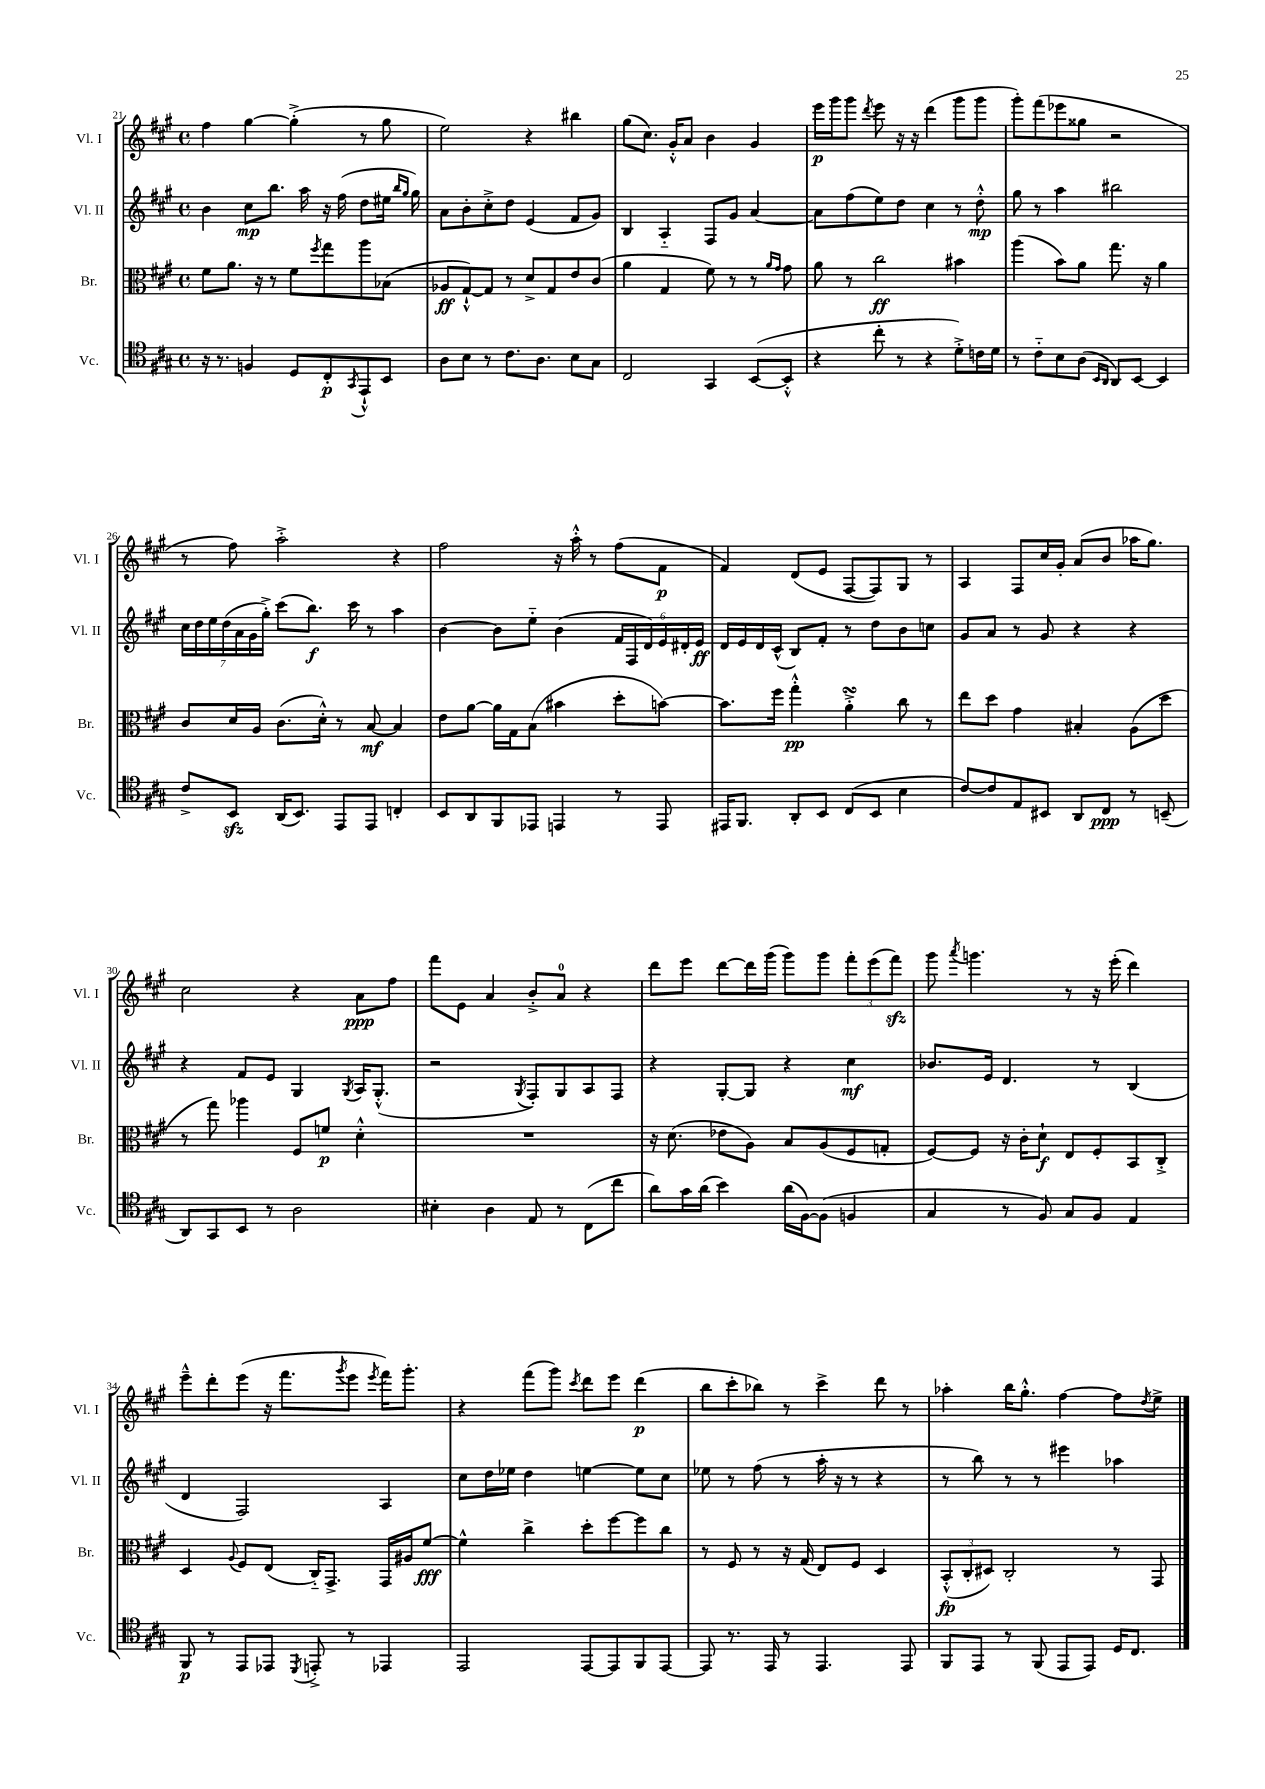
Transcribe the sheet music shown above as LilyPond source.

<<
\new StaffGroup <<
\new Staff = "s0" \with { instrumentName = "Vl. I" shortInstrumentName = "Vl. I" } {
    \clef treble \key a \major \defaultTimeSignature \time 4/4
    fis''4 gis''4~ gis''4-.->( r8 gis''8 |
    e''2) r4 bis''4 |
    gis''8( cis''8.) gis'16-.-^ a'8 b'4 gis'4 |
    e'''16\p gis'''16 gis'''8 \acciaccatura { d'''8 } e'''8 r16 r16 d'''4( gis'''8 gis'''8 |
    gis'''8-.) fis'''8( ees'''8 gisis''8 r2 |
    r8 fis''8) a''2-.-> r4 |
    fis''2 r16 a''16-.-^ r8 fis''8( fis'8\p |
    fis'4) d'8( e'8 fis8~ fis8) gis8 r8 |
    a4 fis8 cis''16 gis'16-. a'8( b'8 aes''16 gis''8.) |
    cis''2 r4 a'8\ppp fis''8 |
    fis'''8 e'8 a'4 b'8-.-> a'8-0 r4 |
    d'''8 e'''8 d'''8~ d'''16 gis'''16( gis'''8) gis'''8 \tuplet 3/2 { fis'''8-. e'''8( fis'''8\sfz) } |
    gis'''8 \acciaccatura { a'''8 } g'''4. r8 r16 e'''16-.( d'''4) |
    e'''8---^ d'''8-. e'''8( r16 fis'''8. \acciaccatura { gis'''8 } e'''8 \acciaccatura { e'''8 } fis'''16) gis'''8.-. |
    r4 fis'''8( gis'''8) \acciaccatura { cis'''8 } d'''8 e'''8 d'''4\p( |
    b''8 cis'''8-. bes''8) r8 cis'''4-> d'''8 r8 |
    aes''4-. b''16 gis''8.-.-^ fis''4~ fis''8 \acciaccatura { d''8 } e''8-> \bar "|." |
}
\new Staff = "s1" \with { instrumentName = "Vl. II" shortInstrumentName = "Vl. II" } {
    \clef treble \key a \major \defaultTimeSignature \time 4/4
    b'4 cis''8\mp b''8. a''16 r16 fis''16( d''8 eis''16 \grace { b''16 gis''16 } gis''16) |
    a'8 b'8-. cis''8-.-> d''8 e'4( fis'8 gis'8) |
    b4 a4-_ fis8 gis'8 a'4~ |
    a'8 fis''8( e''8) d''8 cis''4 r8 d''8-.-^\mp |
    gis''8 r8 a''4 bis''2 |
    \tuplet 7/4 { cis''16 d''16 e''16 d''16( a'16 gis'16 gis''16-.->) } cis'''8( b''8.\f) cis'''16 r8 a''4 |
    b'4~ b'8 e''8-_ b'4( \tuplet 6/4 { fis'16 fis16 d'16) e'16 dis'16-. e'16\ff } |
    d'16 e'16 d'16 cis'16-^( b8) fis'8-. r8 d''8 b'8 c''8 |
    gis'8 a'8 r8 gis'8 r4 r4 |
    r4 fis'8 e'8 gis4 \acciaccatura { gis8 } a16 gis8.-.-^( |
    r2 \acciaccatura { gis8 } fis8-.) gis8 a8 fis8 |
    r4 gis8~-. gis8 r4 cis''4\mf |
    bes'8. e'16 d'4. r8 b4( |
    d'4 fis2) a4 |
    cis''8 d''16 ees''16 d''4 e''4~ e''8 cis''8 |
    ees''8 r8 fis''8( r8 a''16-. r16 r8 r4 |
    r8 b''8) r8 r8 eis'''4 aes''4 \bar "|." |
}
\new Staff = "s2" \with { instrumentName = "Br." shortInstrumentName = "Br." } {
    \clef alto \key a \major \defaultTimeSignature \time 4/4
    fis'8 a'8. r16 r8 fis'8 \acciaccatura { fis''8 } gis''8 a''8 bes8( |
    aes8\ff gis8~-!-^) gis8 r8 d'8-> gis8 e'8 cis'8( |
    a'4 gis4 fis'8) r8 r8 \grace { a'16 gis'16 } gis'8 |
    a'8 r8 cis''2\ff bis'4 |
    a''4( b'8) a'8 gis''8. r16 a'4 |
    cis'8 d'16 a16 cis'8.( d'16-.-^) r8 b8~\mf b4 |
    e'8 a'8~ a'16 gis16 b8( bis'4 d''8-. b'8~) |
    b'8. fis''16 gis''4-.-^\pp a'4-.->\turn cis''8 r8 |
    e''8 d''8 gis'4 bis4-. a8( d''8 |
    r8 gis''8) aes''4 fis8 f'8\p d'4-.-^ |
    R1 |
    r16 d'8.( ees'8 a8) b8 a8( fis8 g8-. |
    fis8~) fis8 r16 cis'16-. d'8-!\f e8 fis8-. b,8 cis8-.-> |
    d4 \appoggiatura { a8 } fis8 e8( cis16-_) gis,8.-> gis,16 ais16 fis'8~\fff |
    fis'4-^ cis''4-> d''8-. fis''8~ fis''8 cis''8 |
    r8 fis8 r8 r16 gis16( e8) fis8 d4 |
    \tuplet 3/2 { b,8-.-^\fp( cis8-. dis8) } cis2-. r8 gis,8 \bar "|." |
}
\new Staff = "s3" \with { instrumentName = "Vc." shortInstrumentName = "Vc." } {
    \clef tenor \key a \major \defaultTimeSignature \time 4/4
    r16 r8. f4 d8 cis8-.\p \acciaccatura { gis,8 } e,8-!-^ b,8 |
    a8 b8 r8 cis'8. a8. b8 gis8 |
    cis2 gis,4 b,8~( b,8-.-^ |
    r4 cis''8-. r8 r4 d'8-.->) c'16 d'16 |
    r8 cis'8-_ b8 a8( \grace { b,16 a,16 } a,8) b,8~ b,4 |
    cis'8-> b,8\sfz a,16( b,8.) e,8 e,8 c4-. |
    b,8 a,8 fis,8 ees,8 e,4 r8 e,8 |
    eis,16 fis,8. a,8-. b,8 cis8( b,8 b4 |
    cis'8~) cis'8 e8 bis,8 a,8 cis8\ppp r8 b,8--( |
    a,8) gis,8 b,8 r8 a2 |
    bis4-. a4 e8 r8 cis8( cis''8 |
    a'8) gis'16 a'16( b'4) a'16( fis16~) fis8( f4 |
    gis4 r8 fis8) gis8 fis8 e4 |
    fis,8\p r8 e,8 ees,8 \acciaccatura { d,8 } e,8-.-> r8 ees,4 |
    e,2 e,8~ e,8 fis,8 e,8~ |
    e,8 r8. e,16 r8 e,4. e,8 |
    fis,8 e,8 r8 fis,8( e,8 e,8) d16 cis8. \bar "|." |
}
>>
>>
\layout { \context { \Score currentBarNumber = #21 } }
